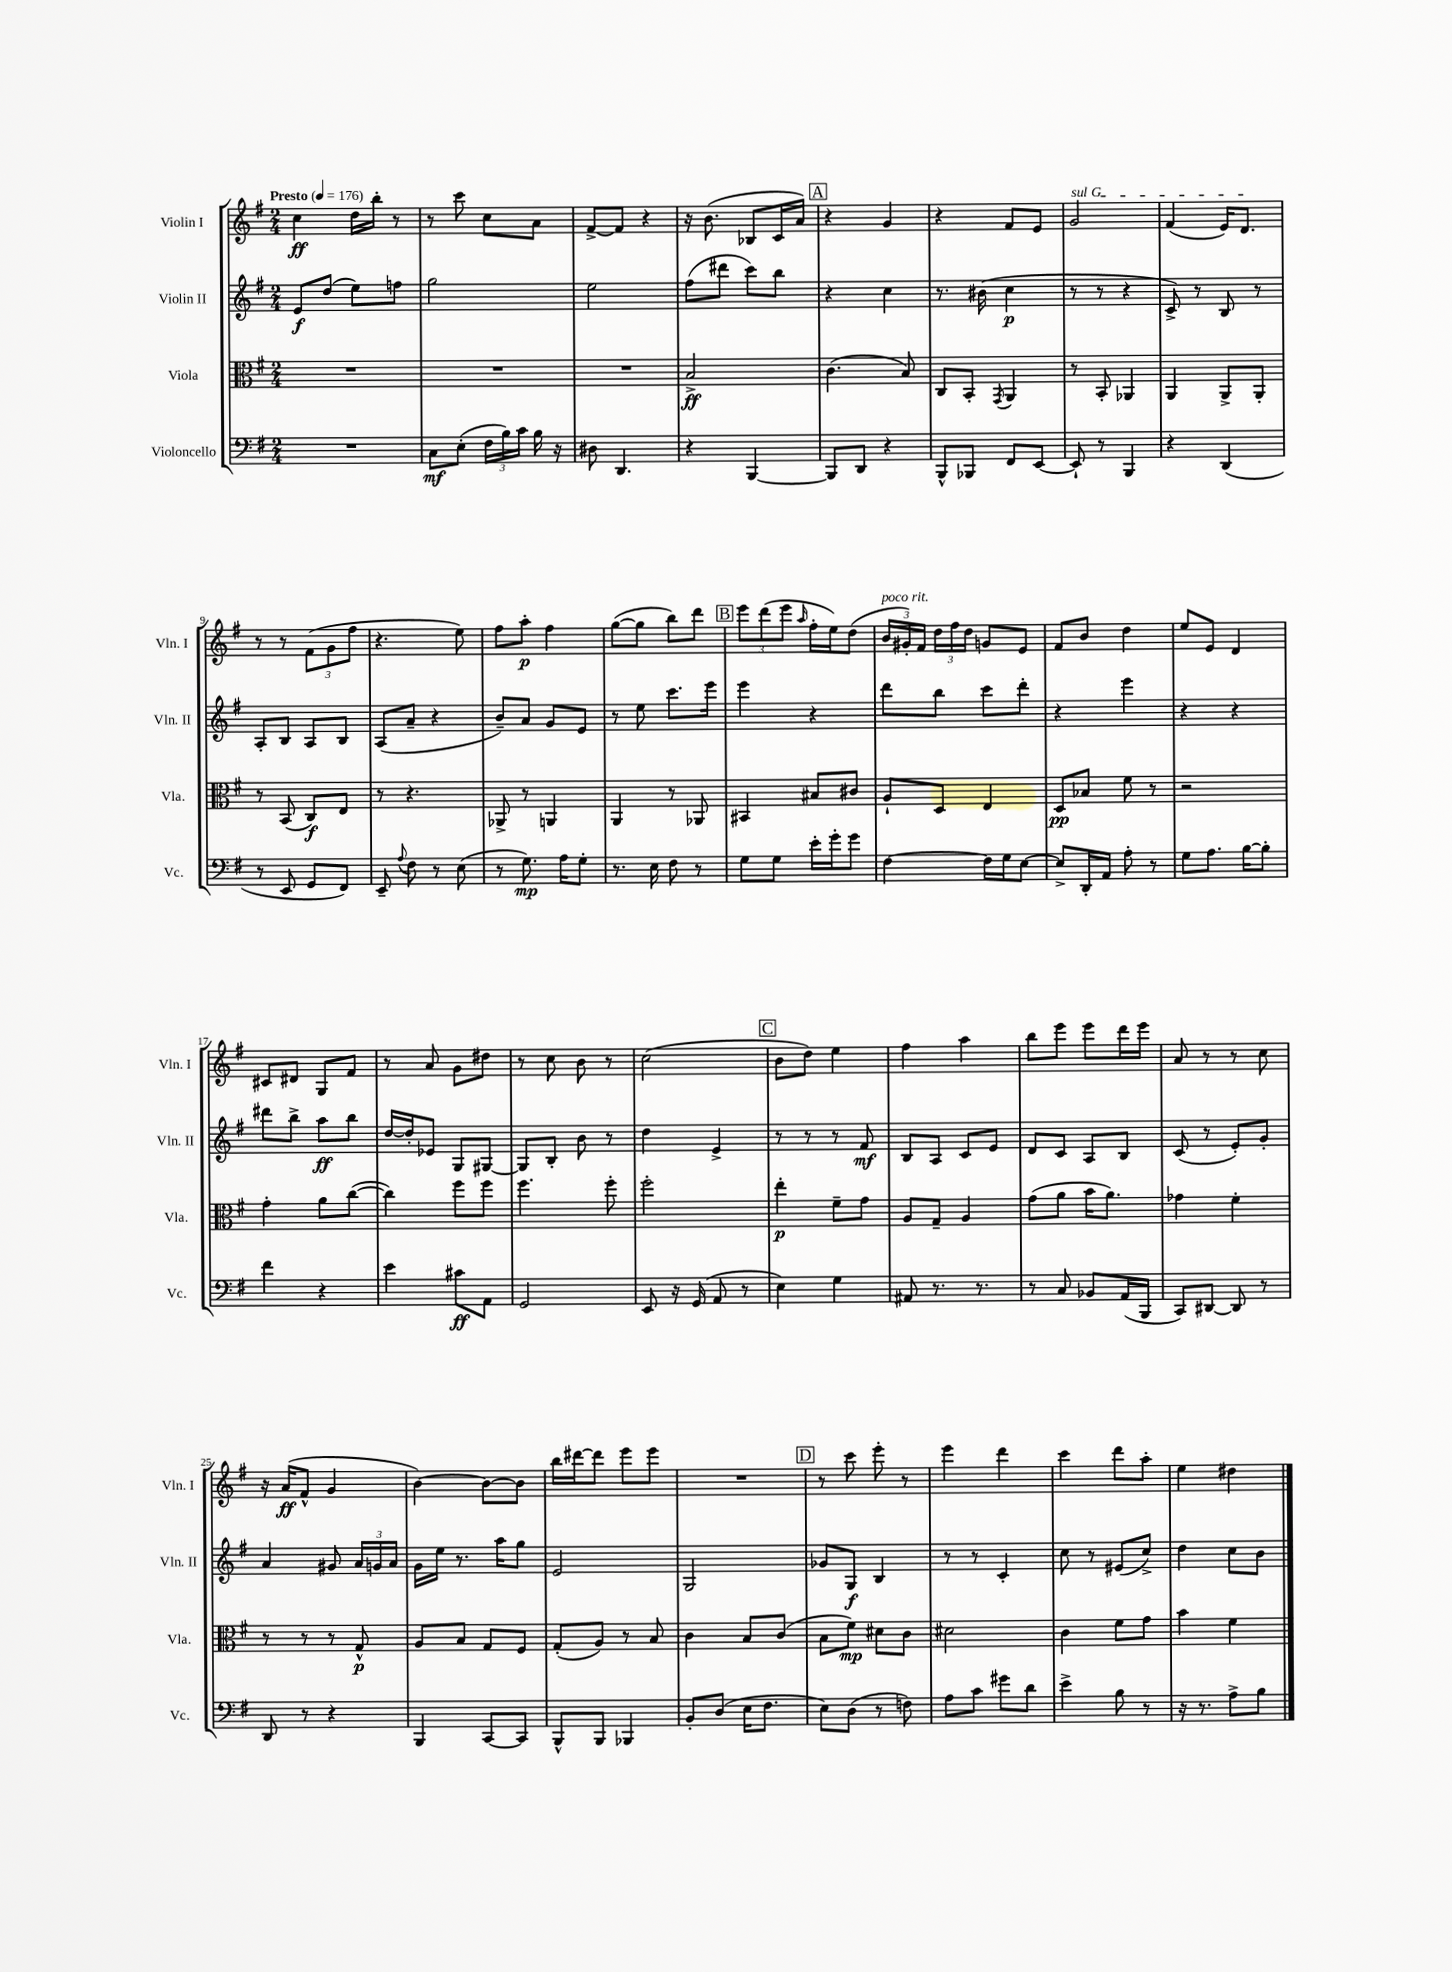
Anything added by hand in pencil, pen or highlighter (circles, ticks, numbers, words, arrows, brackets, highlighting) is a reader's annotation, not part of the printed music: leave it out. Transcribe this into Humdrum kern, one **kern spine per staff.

**kern	**kern	**kern	**kern
*staff4	*staff3	*staff2	*staff1
*clefF4	*clefC3	*clefG2	*clefG2
*k[f#]	*k[f#]	*k[f#]	*k[f#]
*M2/4	*M2/4	*M2/4	*M2/4
*MM176	*MM176	*MM176	*MM176
2r	2r	8e	4cc
.	.	(8dd	.
.	.	8ee)	16dd
.	.	.	16bb'
.	.	8ff	8r
=	=	=	=
8C	2r	2gg	8r
(8E'	.	.	8ccc
24F#	.	.	8cc
24B)	.	.	.
24c	.	.	.
16B	.	.	8a
16r	.	.	.
=	=	=	=
8D#	2r	2ee	[8f#^
4.DD	.	.	8f#]
.	.	.	4r
=	=	=	=
4r	2B^	(8ff#	16r
.	.	.	(8.b
.	.	8ddd#	.
[4BBB	.	8ccc)	8B-
.	.	8bb	16c
.	.	.	16a)
=	=	=	=
8BBB]	(4.c	4r	4r
8DD	.	.	.
4r	.	4cc	4g
.	8B)	.	.
=	=	=	=
8BBB^^	8C	8.r	4r
8BBB-	8BB'	.	.
.	.	(16b#	.
.	8qGG	.	.
8FF#	4AA	4cc	8f#
[8EE	.	.	8e
=	=	=	=
8EE`]	8r	8r	2g
8r	8BB'	8r	.
4BBB	4AA-	4r	.
=	=	=	=
4r	4AA	8c^)	(4f#
.	.	8r	.
(4DD	8AA^	8B	16e)
.	.	.	8.d
.	8AA'	8r	.
=	=	=	=
8r	8r	8A'	8r
8EE	(8BB	8B	8r
8GG	8C)	8A	(12f#
.	.	.	12g
8FF#)	8E	8B	.
.	.	.	12ff#
=	=	=	=
8EE~	8r	(8A	4.r
8qqA	.	.	.
8F#	4.r	8a~	.
8r	.	4r	.
(8E	.	.	8ee)
=	=	=	=
8r	8AA-^	8b~)	8ff#
8.G)	8r	8a	8aa'
.	4AA	8g	4ff#
16A	.	.	.
8G'	.	8e	.
=	=	=	=
8.r	4AA	8r	([8gg
.	.	8ee	8gg]
16E	.	.	.
8F#	8r	8.ccc	8bb)
8r	8AA-	.	8ddd
.	.	16eee	.
=	=	=	=
8G	4BB#	4eee	12eee
.	.	.	(12ddd
8G	.	.	.
.	.	.	12eee
.	.	.	16qqaa
16e'	8B#	4r	16ff#'
16g'	.	.	16ee)
8g	8c#	.	(8dd
=	=	=	=
[4F#	8A`	8ddd	24b
.	.	.	24g#')
.	.	.	24f#
.	8D	8bb	24dd
.	.	.	24ff#
.	.	.	24dd
16F#]	4E	8ccc	8g
16G	.	.	.
[8E	.	8ddd'	8e
=	=	=	=
8E^]	8D	4r	8f#
16DD'	8B-	.	8b
16AA	.	.	.
8A'	8f#	4eee	4dd
8r	8r	.	.
=	=	=	=
8G	2r	4r	8ee
8.A	.	.	8e
.	.	4r	4d
[16B	.	.	.
8B']	.	.	.
=	=	=	=
4f#	4g'	8ddd#	8c#
.	.	8bb^	8d#
4r	8a	8aa	8G
.	([8cc	8bb	8f#
=	=	=	=
4e	4cc])	[16dd	8r
.	.	16dd']	.
.	.	8e-	8a
8c#	8ff#	8G	8g
8AA	8ff#	[8G#	8dd#
=	=	=	=
2GG	4.ff#	8G#]	8r
.	.	8B'	8cc
.	.	8b	8b
.	8ff#'	8r	8r
=	=	=	=
8EE	2ff#'	4dd	(2cc
16r	.	.	.
(16GG	.	.	.
8AA	.	4e^	.
8r	.	.	.
=	=	=	=
4E)	4ee'	8r	8b
.	.	8r	8dd)
4G	8f#~	8r	4ee
.	8g	8f#	.
=	=	=	=
8AA#	8A	8B	4ff#
8.r	8G~	8A	.
.	4A	8c	4aa
8.r	.	.	.
.	.	8e	.
=	=	=	=
8r	(8g	8d	8bb
8C	8a	8c	8eee
8BB-	16b	8A	8eee
.	8.a)	.	.
(16AA	.	8B	16ddd
16BBB	.	.	16eee
=	=	=	=
8CC)	4g-	(8c	8a
[8DD#	.	8r	8r
8DD#]	4f#'	8e')	8r
8r	.	8g'	8cc
=	=	=	=
8DD	8r	4a	16r
.	.	.	(16a
8r	8r	.	8f#^^
4r	8r	8g#	4g
.	8G^^	24a	.
.	.	24g	.
.	.	24a	.
=	=	=	=
4BBB	8A	16g	[4b)
.	.	16ee	.
.	8B	8.r	.
[8CC	8G	.	8b_
.	.	16aa	.
8CC]	8F#	8gg	8b]
=	=	=	=
8BBB^^	(8G'	2e	16bb
.	.	.	[16ddd#
8BBB	8A)	.	8ddd#]
4BBB-	8r	.	8eee
.	8B	.	8eee
=	=	=	=
8BB'	4c	2G	2r
(8D	.	.	.
16E	8B	.	.
8.F#	.	.	.
.	(8c	.	.
=	=	=	=
8E)	8B	8g-	8r
(8D	8f#)	8G	8ccc
8r	8d#	4B	8eee'
8F)	8c	.	8r
=	=	=	=
8A	2d#	8r	4eee
8c	.	8r	.
8g#	.	4c'	4ddd
8d	.	.	.
=	=	=	=
4e^	4c	8cc	4ccc
.	.	8r	.
8B	8f#	(8e#	8ddd
8r	8g	8cc^)	8aa'
=	=	=	=
16r	4b	4dd	4ee
8.r	.	.	.
8A^	4f#	8cc	4dd#
8B	.	8b	.
==	==	==	==
*-	*-	*-	*-
